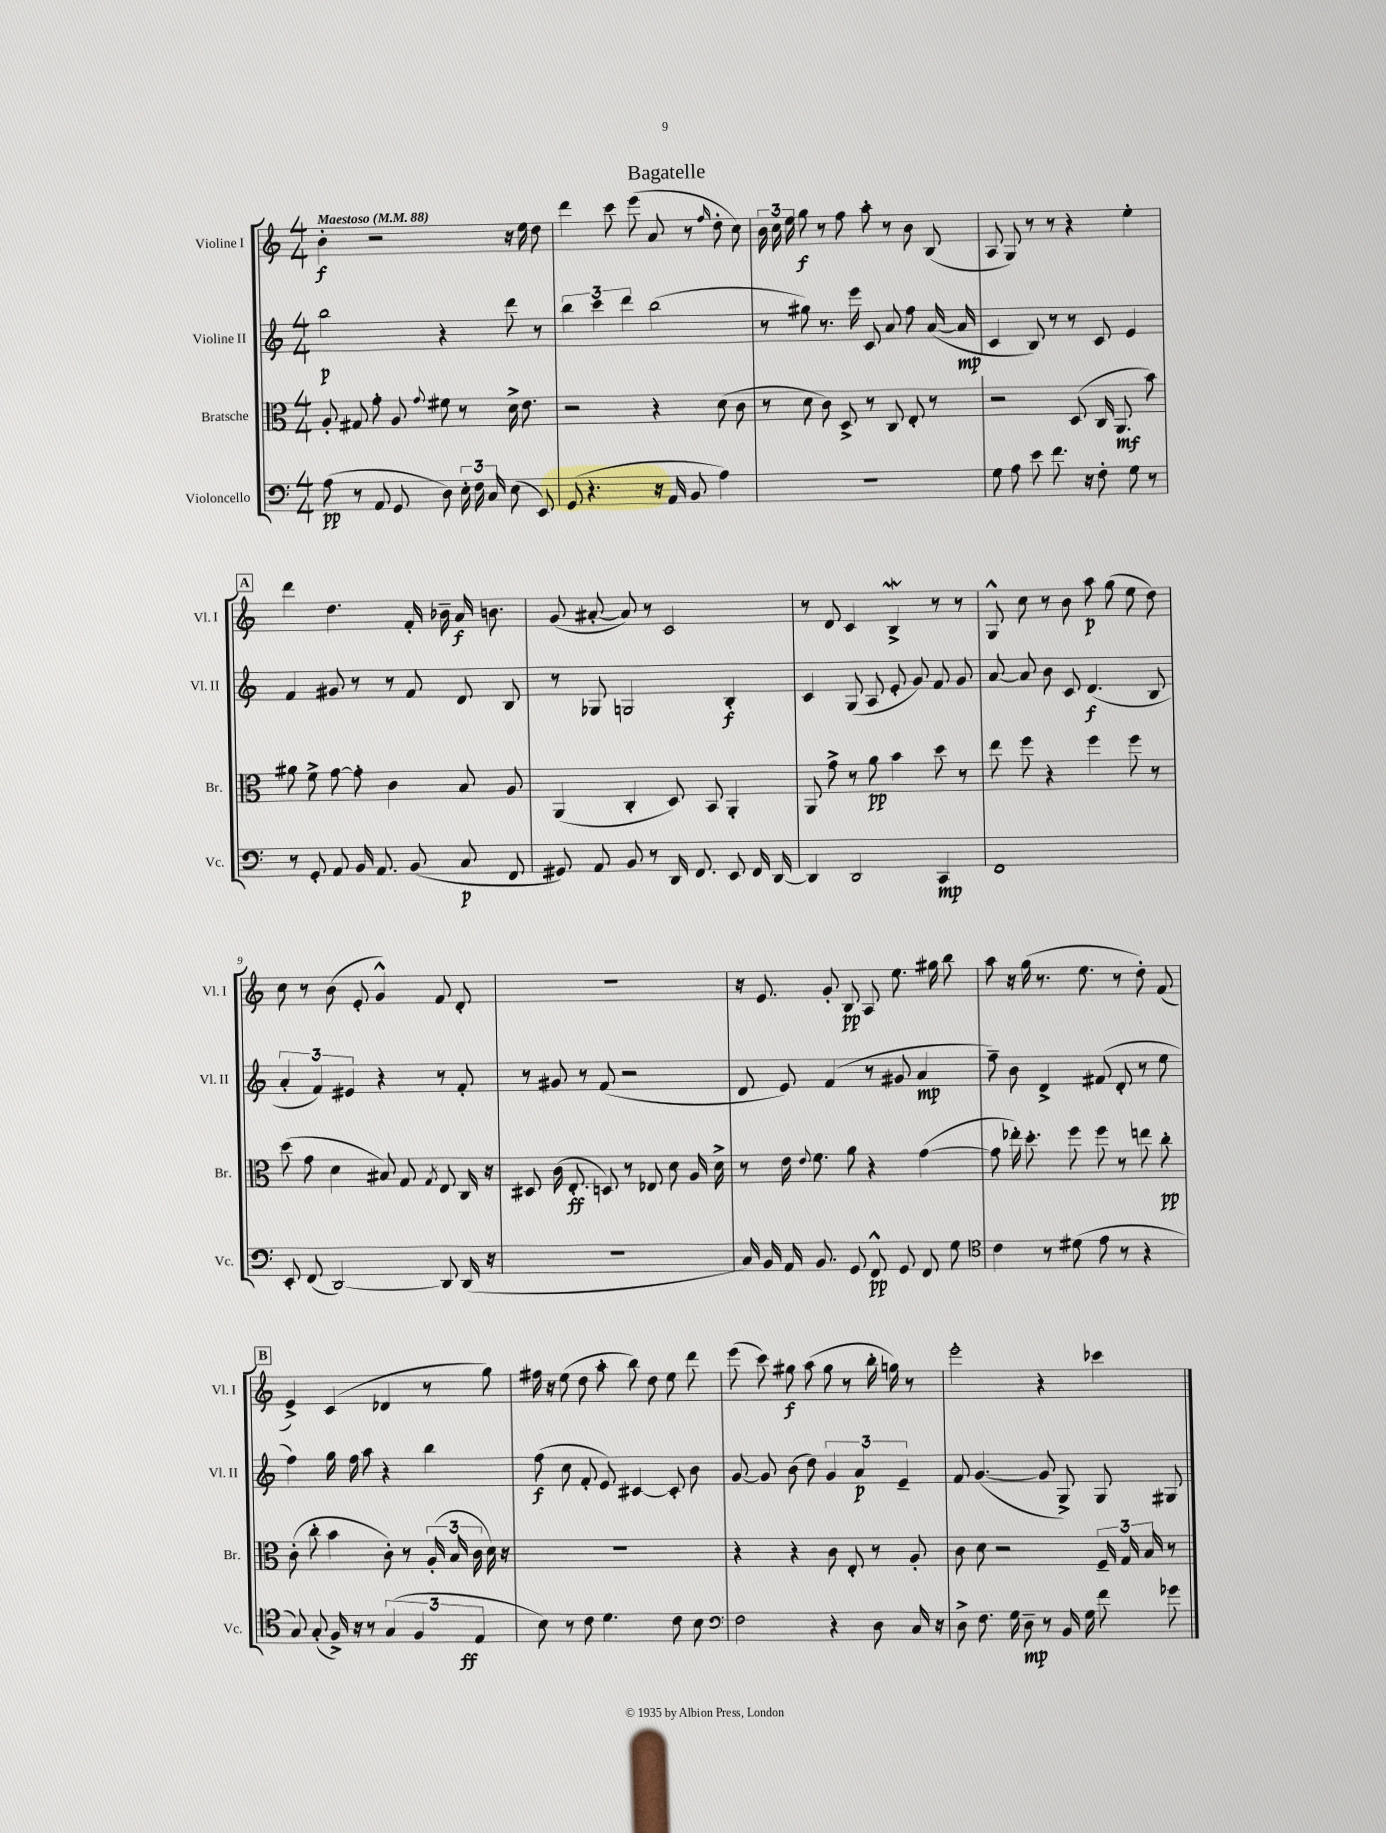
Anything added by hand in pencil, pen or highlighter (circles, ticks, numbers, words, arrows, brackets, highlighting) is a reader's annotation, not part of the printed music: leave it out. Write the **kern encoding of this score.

**kern	**dynam	**kern	**dynam	**kern	**dynam	**kern	**dynam
*part4	*part4	*part3	*part3	*part2	*part2	*part1	*part1
*staff4	*staff4	*staff3	*staff3	*staff2	*staff2	*staff1	*staff1
*I"Violoncello	*	*I"Bratsche	*	*I"Violine II	*	*I"Violine I	*
*I'Vc.	*	*I'Br.	*	*I'Vl. II	*	*I'Vl. I	*
*clefF4	*	*clefC3	*	*clefG2	*	*clefG2	*
*k[]	*	*k[]	*	*k[]	*	*k[]	*
*M4/4	*	*M4/4	*	*M4/4	*	*M4/4	*
*MM88	*	*MM88	*	*MM88	*	*MM88	*
=1	=1	=1	=1	=1	=1	=1	=1
!	!	!	!	!	!	!LO:TX:a:B:t=Maestoso	!
(8A\	pp	8A'/	.	2bb\	p	4b'\	f
8r	.	8G#X/	.	.	.	.	.
8AA/	.	8g'\	.	.	.	2r	.
8GG/	.	8A/	.	.	.	.	.
.	.	8qqg/	.	.	.	.	.
8D\)	.	8f#X\	.	4r	.	.	.
24E'\	.	8r	.	.	.	.	.
24F\	.	.	.	.	.	.	.
24C/	.	.	.	.	.	.	.
(8E\	.	16d^\	.	8ddd\	.	16r	.
.	.	8.e\	.	.	.	16ee\	.
8EE/)	.	.	.	8r	.	8dd\	.
=2	=2	=2	=2	=2	=2	=2	=2
(8GG/	.	2r	.	6bb\	.	4ddd\	.
4.r	.	.	.	.	.	.	.
.	.	.	.	6ccc\	.	.	.
.	.	.	.	.	.	8ccc\	.
.	.	.	.	6ddd\	.	.	.
.	.	.	.	.	.	(8eee\	.
16r	.	4r	.	(2bb\	.	8a/	.
16AA/	.	.	.	.	.	.	.
8BB/	.	.	.	.	.	8r	.
.	.	.	.	.	.	16qqff/	.
4A\)	.	(8d\	.	.	.	8dd'\	.
.	.	8c\	.	.	.	8cc\)	.
=3	=3	=3	=3	=3	=3	=3	=3
1r	.	8r	.	8r	.	24b\	.
.	.	.	.	.	.	24cc\	.
.	.	.	.	.	.	24ee\	.
.	.	8d\	.	8gg#X\)	.	8gg\	f
.	.	8c\)	.	8.r	.	8r	.
.	.	8D^/	.	.	.	8ff\	.
.	.	.	.	16eee\	.	.	.
.	.	8r	.	8c/	.	8aa'\	.
.	.	8C/	.	8a/	.	8r	.
.	.	8E'/	.	8ff\	.	8b\	.
.	.	8r	.	([16a/	.	(8B/	.
.	.	.	.	16a/]	mp	.	.
=4	=4	=4	=4	=4	=4	=4	=4
8G\	.	2r	.	4c/	.	8A/	.
8A\	.	.	.	.	.	8G/)	.
8e\	.	.	.	8B/)	.	8r	.
8.f\	.	.	.	8r	.	8r	.
.	.	(8D/	.	8r	.	4r	.
16r	.	.	.	.	.	.	.
8F'\	.	16C/	.	8c/	.	.	.
.	.	8.AA/	mf	.	.	.	.
8G\	.	.	.	4e/	.	4ee'\	.
8r	.	8b\)	.	.	.	.	.
!!LO:LB:g=z
!!LO:REH:place=s1:t=A
=5	=5	=5	=5	=5	=5	=5	=5
8r	.	8a#X\	.	4f/	.	4ddd\	.
8GG'/	.	8f^\	.	.	.	.	.
8AA/	.	[8g\	.	8g#X/	.	4.dd\	.
16BB/	.	8g'\]	.	8r	.	.	.
8.AA/	.	.	.	.	.	.	.
.	.	4c\	.	8r	.	.	.
(8BB/	.	.	.	8f/	.	16f'/	.
.	.	.	.	.	.	16b-X~\	.
8C/	p	8B/	.	8d/	.	16a/	f
.	.	.	.	.	.	8.bn\	.
8FF/	.	8A/	.	8B/	.	.	.
=6	=6	=6	=6	=6	=6	=6	=6
8GG#X/)	.	(4AA/	.	8r	.	(8g/	.
8AA/	.	.	.	8G-X/	.	[8a#X'/	.
8BB/	.	4C'/	.	2Gn/	.	8a#/])	.
8r	.	.	.	.	.	8r	.
16DD/	.	8D/)	.	.	.	2c/	.
8.FF/	.	.	.	.	.	.	.
.	.	8BB/	.	.	.	.	.
8EE/	.	4AA'/	.	4B'/	f	.	.
16FF/	.	.	.	.	.	.	.
[16DD/	.	.	.	.	.	.	.
=7	=7	=7	=7	=7	=7	=7	=7
4DD/]	.	8AA/	.	4c/	.	8r	.
.	.	8g^\	.	.	.	8d/	.
2DD/	.	8r	.	(8G/	.	4c/	.
.	.	8a\	pp	8A/	.	.	.
.	.	4b\	.	8e'/	.	4BW^/	.
.	.	.	.	8g/)	.	.	.
4CC/	mp	8dd\	.	8f/	.	8r	.
.	.	8r	.	8g/	.	8r	.
=8	=8	=8	=8	=8	=8	=8	=8
1FF	.	8ee\	.	[8a/	.	8G^^/	.
.	.	8ff\	.	8a/]	.	8cc\	.
.	.	4r	.	8b\	.	8r	.
.	.	.	.	8c/	.	8b\	.
.	.	4ff\	.	(4.d/	f	8aa\	p
.	.	.	.	.	.	(8gg\	.
.	.	8ff\	.	.	.	8ee\	.
.	.	8r	.	8B/	.	8dd\)	.
!!LO:LB:g=z
=9	=9	=9	=9	=9	=9	=9	=9
8EE'/	.	(8dd\	.	6a'/	.	8cc\	.
(8FF/	.	8g\	.	.	.	8r	.
.	.	.	.	6f/)	.	.	.
[2DD/)	.	4d\	.	.	.	(8b\	.
.	.	.	.	6e#X/	.	.	.
.	.	.	.	.	.	8e'/	.
.	.	8B#X/)	.	4r	.	4g^^/)	.
.	.	8G/	.	.	.	.	.
.	.	8qG/	.	.	.	.	.
8DD/]	.	8E/	.	8r	.	8f/	.
(16DD/	.	16C/	.	8f'/	.	8d'/	.
16r	.	16r	.	.	.	.	.
=10	=10	=10	=10	=10	=10	=10	=10
1r	.	8D#X/	.	8r	.	1r	.
.	.	(16c\	.	8g#X/	.	.	.
.	.	8.E'/	ff	.	.	.	.
.	.	.	.	8r	.	.	.
.	.	8Dn/)	.	(8f/	.	.	.
.	.	8r	.	2r	.	.	.
.	.	8E-X/	.	.	.	.	.
.	.	8d\	.	.	.	.	.
.	.	16A/	.	.	.	.	.
.	.	16d^\	.	.	.	.	.
=11	=11	=11	=11	=11	=11	=11	=11
16C/)	.	8r	.	8d/	.	16r	.
16BB/	.	.	.	.	.	8.e/	.
16AA/	.	16e\	.	8e/)	.	.	.
.	.	8qqe/	.	.	.	.	.
8.BB/	.	8.f\	.	.	.	.	.
.	.	.	.	(4f/	.	8g'/	.
8GG/	.	8a\	.	.	.	8B/	pp
8FF^^/	pp	4r	.	8r	.	8A/	.
8GG/	.	.	.	8g#X/	.	8.ee\	.
8FF/	.	([4g\	.	4a/	mp	.	.
.	.	.	.	.	.	16gg#X\	.
8G\	.	.	.	.	.	8bb\	.
=12	=12	=12	=12	=12	=12	=12	=12
*clefC4	*	*	*	*	*	*	*
4c\	.	8g\]	.	8ff~\)	.	8aa\	.
.	.	16ee-X'\)	.	8b\	.	16r	.
.	.	8.dd'\	.	.	.	(16gg\	.
8r	.	.	.	4d^/	.	8.r	.
(8d#X\	.	8ff\	.	.	.	.	.
.	.	.	.	.	.	8.ee\	.
8e\	.	8ff\	.	(8f#X/	.	.	.
8r	.	8r	.	8d'/	.	8r	.
4r	.	8een\	.	8r	.	8dd'\)	.
.	.	8cc'\	pp	8ee\	.	(8f/	.
!!LO:LB:g=z
!!LO:REH:place=s1:t=B
=13	=13	=13	=13	=13	=13	=13	=13
8G/)	.	(8c'\	.	4ff\)	.	4e^/)	.
(8G'/	.	8cc'\	.	.	.	.	.
16F^/)	.	4b\	.	16gg\	.	(4c/	.
16r	.	.	.	16ff\	.	.	.
8r	.	.	.	8aa\	.	.	.
(6G/	.	8c'\)	.	4r	.	4d-X/	.
.	.	8r	.	.	.	.	.
6F/	.	.	.	.	.	.	.
.	.	(24A'/	.	4bb\	.	8r	.
.	.	24B/	.	.	.	.	.
6E/	ff	24c\	.	.	.	.	.
.	.	16d\)	.	.	.	8gg\)	.
.	.	16r	.	.	.	.	.
=14	=14	=14	=14	=14	=14	=14	=14
8B\)	.	1r	.	(8ff\	f	16ff#X\	.
.	.	.	.	.	.	16r	.
8r	.	.	.	8cc\	.	(8ee\	.
8c\	.	.	.	8f'/	.	8dd\	.
4.d\	.	.	.	8e/)	.	8aa'\	.
.	.	.	.	[4c#X/	.	8bb\)	.
.	.	.	.	.	.	8dd\	.
8c\	.	.	.	8c#'/]	.	8ee\	.
8B\	.	.	.	8b\	.	8ddd\	.
=15	=15	=15	=15	=15	=15	=15	=15
*clefF4	*	*	*	*	*	*	*
2F\	.	4r	.	[8g/	.	(8eee\	.
.	.	.	.	8g/]	.	8ccc\)	.
.	.	4r	.	(8b\	.	8gg#X\	f
.	.	.	.	8dd\)	.	(8aa\	.
4r	.	8c\	.	6g/	.	8gg#\	.
.	.	8E'/	.	.	.	8r	.
.	.	.	.	6a/	p	.	.
8D\	.	8r	.	.	.	16bb'\	.
.	.	.	.	.	.	16ggn\)	.
.	.	.	.	6e~/	.	.	.
16C/	.	8A'/	.	.	.	8r	.
16r	.	.	.	.	.	.	.
=16	=16	=16	=16	=16	=16	=16	=16
8D^\	.	8c\	.	8f/	.	2eee'\	.
8.F\	.	8d\	.	([4.g/	.	.	.
.	.	2r	.	.	.	.	.
16G\	.	.	.	.	.	.	.
8D~\	mp	.	.	.	.	.	.
8r	.	.	.	8g/]	.	4r	.
16BB/	.	.	.	8G^/)	.	.	.
16G\	.	.	.	.	.	.	.
8f\	.	24F~/	.	8G/	.	4ccc-X\	.
.	.	24G/	.	.	.	.	.
.	.	24B/	.	.	.	.	.
8g-X\	.	8r	.	8G#X/	.	.	.
==	==	==	==	==	==	==	==
*-	*-	*-	*-	*-	*-	*-	*-
